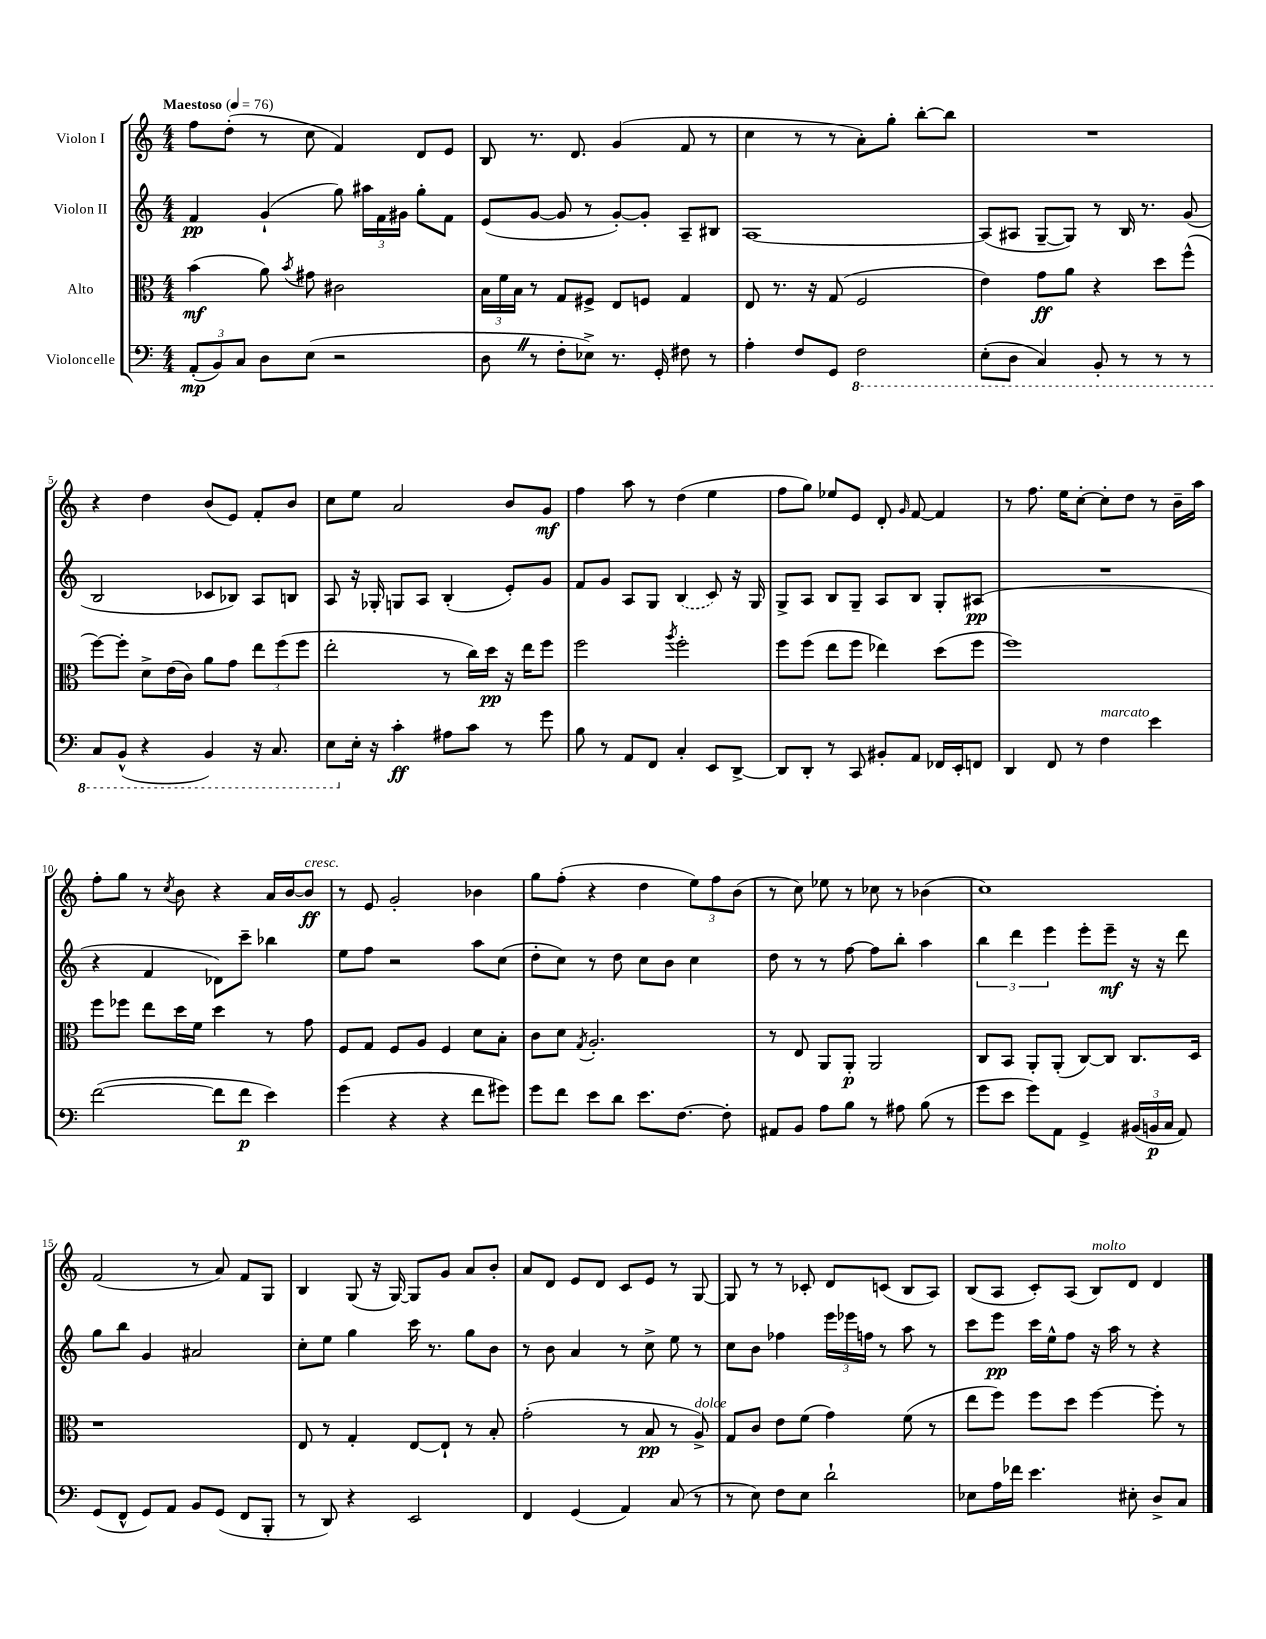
<<
\new StaffGroup <<
\new Staff = "s0" \with { instrumentName = "Violon I" } {
    \clef treble \key c \major \numericTimeSignature \time 4/4 \tempo "Maestoso" 4 = 76
    \autoBeamOff f''8[ d''8]-.( r8 c''8 f'4) d'8[ e'8] |
    b8 r8. d'8. g'4( f'8 r8 |
    c''4 r8 r8 a'8[-.) g''8]-. b''8[~-. b''8] |
    R1 |
    r4 d''4 b'8[( e'8]) f'8[-. b'8] |
    c''8[ e''8] a'2 b'8[ g'8]\mf |
    f''4 a''8 r8 d''4( e''4 |
    f''8[ g''8]) ees''8[ e'8] d'8-. \grace { g'16 } f'8~ f'4 |
    r8 f''8. e''16[ c''8]~-. c''8[-. d''8] r8 b'16[-- a''16] |
    f''8[-. g''8] r8 \acciaccatura { c''8 } b'8 r4 a'16[ b'16~ b'8]\ff^\markup { \italic "cresc." } |
    r8 e'8 g'2-. bes'4 |
    g''8[ f''8]-.( r4 d''4 \tuplet 3/2 { e''8[) f''8 b'8]( } |
    r8 c''8) ees''8 r8 ces''8 r8 bes'4( |
    c''1) |
    f'2( r8 a'8) f'8[ g8] |
    b4 g8( r16 g16~) g8[ g'8] a'8[ b'8]-. |
    a'8[ d'8] e'8[ d'8] c'8[ e'8] r8 g8~ |
    g8 r8 r8 ces'8-. d'8[ c'8]( b8[ a8]) |
    b8[( a8] c'8[-.) a8]( b8[^\markup { \italic "molto" }) d'8] d'4 \bar "|." |
}
\new Staff = "s1" \with { instrumentName = "Violon II" } {
    \clef treble \key c \major \numericTimeSignature \time 4/4
    \autoBeamOff f'4\pp g'4-!( g''8) \tuplet 3/2 { ais''16[ f'16 gis'16] } g''8[-. f'8] |
    e'8[( g'8]~ g'8 r8 g'8[~-.) g'8]-. a8[-- bis8] |
    a1~ |
    a8[( ais8] g8[~-- g8]) r8 b16 r8. g'8( |
    b2 ces'8[ bes8]) a8[ b8] |
    a8 r16 ges16-. g8[ a8] b4-.( e'8[-.) g'8] |
    f'8[ g'8] a8[ g8] \once \slurDashed b4( c'8) r16 g16 |
    g8[-> a8] b8[ g8]-- a8[ b8] g8[-. ais8]\pp( |
    R1 |
    r4 f'4 des'8[) c'''8]-- bes''4 |
    e''8[ f''8] r2 a''8[ c''8]( |
    d''8[-. c''8]) r8 d''8 c''8[ b'8] c''4 |
    d''8 r8 r8 f''8~ f''8[ b''8]-. a''4 |
    \tuplet 3/2 { b''4 d'''4 e'''4 } e'''8[-. e'''8]--\mf r16 r16 d'''8 |
    g''8[ b''8] g'4 ais'2 |
    c''8[-. e''8] g''4 c'''16 r8. g''8[ b'8] |
    r8 b'8 a'4 r8 c''8-> e''8 r8 |
    c''8[ b'8] fes''4 \tuplet 3/2 { e'''16[ ees'''16 f''16] } r8 a''8 r8 |
    c'''8[ e'''8]\pp c'''16[ e''16-^ f''8] r16 a''16 r8 r4 \bar "|." |
}
\new Staff = "s2" \with { instrumentName = "Alto" } {
    \clef alto \key c \major \numericTimeSignature \time 4/4
    \autoBeamOff b'4\mf( a'8) \acciaccatura { b'8 } gis'8 cis'2 |
    \tuplet 3/2 { b16[ f'16 b16] } r8 g8[ fis8]-> e8[ f8] g4 |
    e8 r8. r16 g8( f2 |
    e'4) g'8[\ff a'8] r4 d''8[ f''8]-^( |
    f''8[~) f''8]-. d'8[-> e'16( c'16]) a'8[ g'8] \tuplet 3/2 { e''8[ f''8( f''8] } |
    e''2-. r8 c''16[) d''16]\pp r16 e''16[ f''8] |
    f''2 \acciaccatura { a''8 } f''2-. |
    f''8[ f''8]( e''8[ f''8] ees''4) d''8[( f''8] |
    f''1) |
    f''8[ fes''8] e''8[ d''16 f'16] d''4 r8 g'8 |
    f8[ g8] f8[ a8] f4 d'8[ b8]-. |
    c'8[ d'8] \acciaccatura { g8 } a2.-. |
    r8 e8 a,8[ a,8]-.\p a,2 |
    c8[ b,8] a,8[-. a,8]-.( c8[~) c8] c8.[ d16] |
    r1 |
    e8 r8 g4-. e8[~ e8]-! r8 b8-. |
    g'2-.( r8 b8\pp r8 a8->^\markup { \italic "dolce" }) |
    g8[ c'8] e'8[ f'8]( g'4) f'8( r8 |
    e''8[ f''8]) f''8[ d''8] f''4~ f''8-. r8 \bar "|." |
}
\new Staff = "s3" \with { instrumentName = "Violoncelle" } {
    \clef bass \key c \major \numericTimeSignature \time 4/4
    \autoBeamOff \tuplet 3/2 { a,8[-.\mp( b,8) c8] } d8[ e8]( r2 |
    d8 \once \override BreathingSign.text = \markup { \musicglyph "scripts.caesura.straight" } \breathe r8 f8[-. ees8]->) r8. g,16-. fis8 r8 |
    a4-. f8[ g,8] \ottava #-1 f,2 |
    e,8[-.( d,8] c,4) b,,8-. r8 r8 r8 |
    c,8[ b,,8]-^( r4 b,,4) r16 c,8. |
    e,8[ \ottava #0 e16]-. r16 c'4-.\ff ais8[ c'8] r8 g'8 |
    b8 r8 a,8[ f,8] c4-. e,8[ d,8]~-> |
    d,8[ d,8]-. r8 c,8 bis,8[-. a,8] fes,16[ e,16-. f,8] |
    d,4 f,8 r8 f4^\markup { \italic "marcato" } e'4 |
    f'2~( f'8[ f'8]\p e'4) |
    g'4( r4 r4 f'8[ gis'8]) |
    g'8[ f'8] e'8[ d'8] e'8.[ f8.]~ f8-. |
    ais,8[ b,8] a8[ b8] r8 ais8 b8( r8 |
    g'8[ e'8] g'8[) a,8] g,4-> \tuplet 3/2 { bis,16[( b,16\p c16] } a,8) |
    g,8[( f,8]-^ g,8[) a,8] b,8[ g,8]( f,8[ b,,8]-. |
    r8 d,8) r4 e,2 |
    f,4 g,4( a,4) c8( r8 |
    r8 e8) f8[ e8] d'2-! |
    ees8[ a16 fes'16] e'4. eis8-. d8[-> c8] \bar "|." |
}
>>
>>
